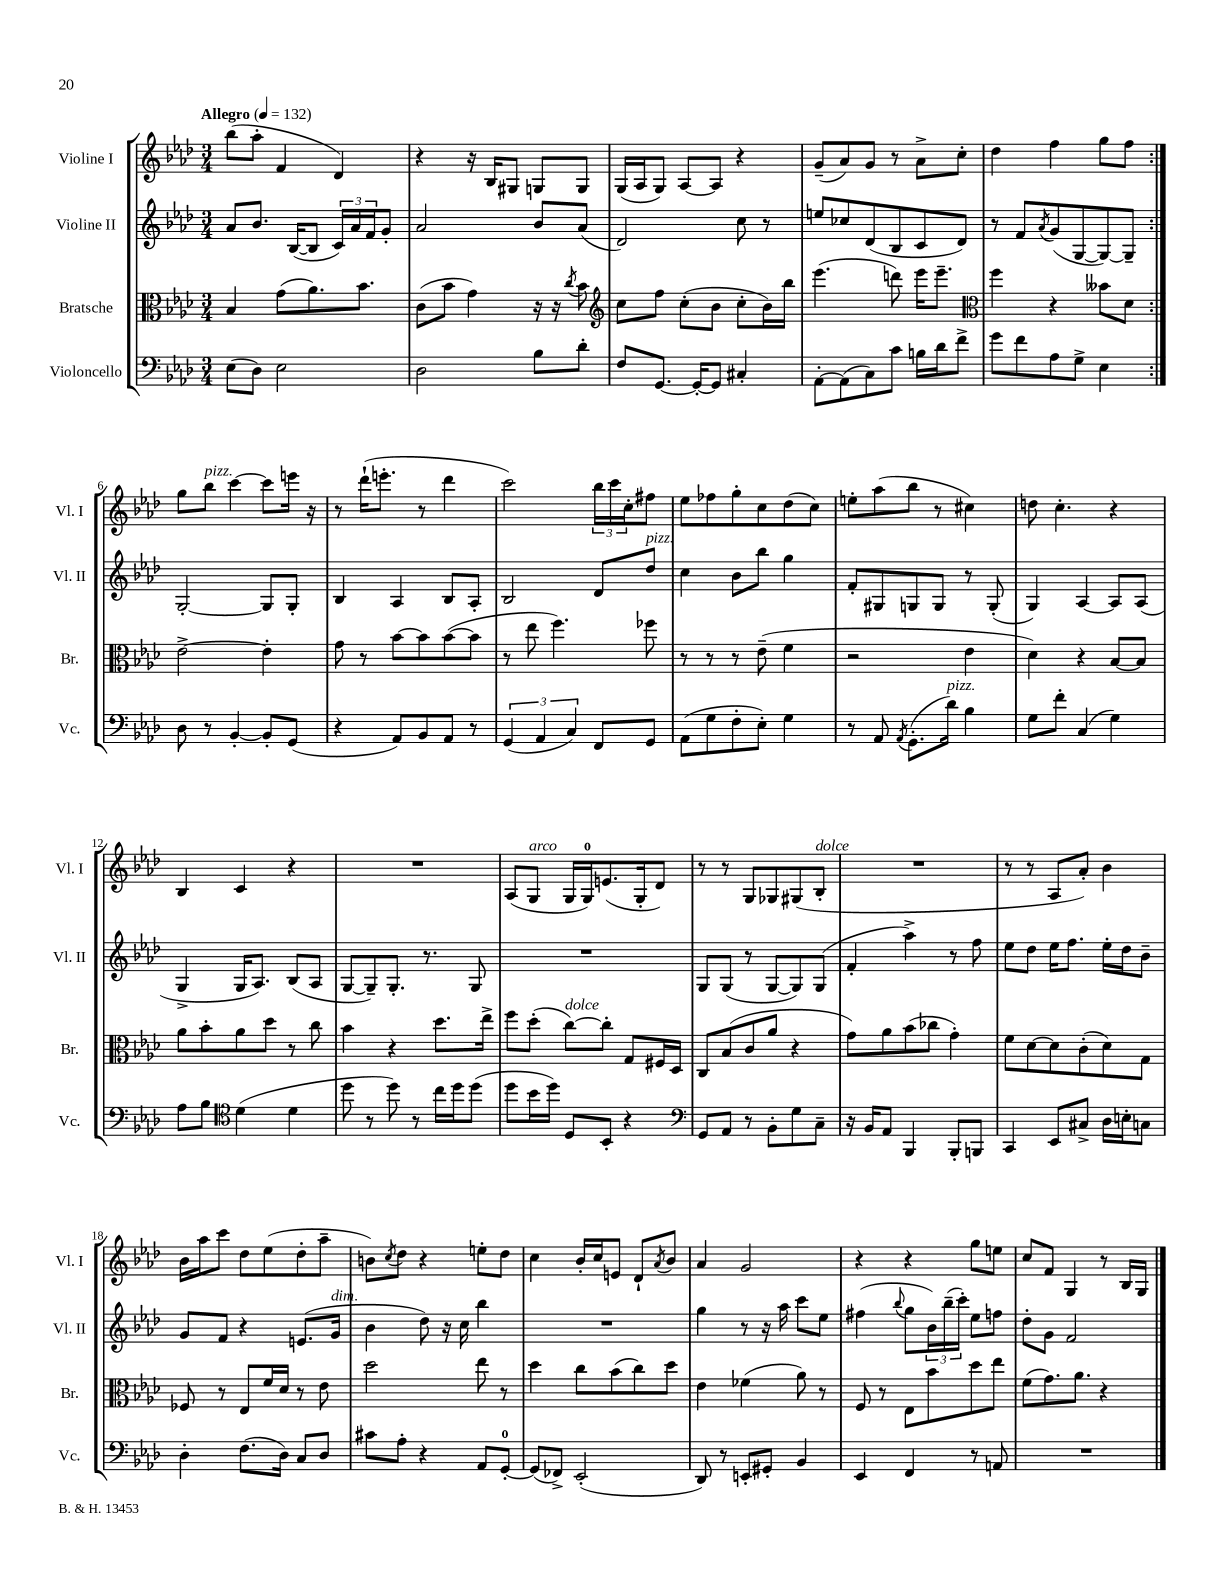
<<
\new StaffGroup <<
\new Staff = "s0" \with { instrumentName = "Violine I" shortInstrumentName = "Vl. I" } {
    \clef treble \key aes \major \numericTimeSignature \time 3/4 \tempo "Allegro" 4 = 132
    \repeat volta 2 { bes''8( aes''8-. f'4 des'4) |
    r4 r16 bes16 gis8 g8 g8 |
    g16( aes16 g8) aes8~ aes8 r4 |
    g'8--( aes'8) g'8 r8 aes'8-> c''8-. |
    des''4 f''4 g''8 f''8 | }
    g''8 bes''8^\markup { \italic "pizz." } c'''4~ c'''8 e'''16 r16 |
    r8 des'''16-!( e'''8.-. r8 des'''4 |
    c'''2) \tuplet 3/2 { bes''16 c'''16 c''16-. } fis''8 |
    ees''8 fes''8 g''8-. c''8 des''8( c''8) |
    e''8-. aes''8( bes''8 r8 cis''4) |
    d''8 c''4.-. r4 |
    bes4 c'4 r4 |
    R2. |
    aes8( g8^\markup { \italic "arco" } g16 g16-0) e'8.( g16-. des'8) |
    r8 r8 g8 ges8 gis8( bes8-.^\markup { \italic "dolce" } |
    R2. |
    r8 r8 aes8 aes'8-.) bes'4 |
    bes'16 aes''16 c'''8 des''8 ees''8( des''8-. aes''8-- |
    b'8) \acciaccatura { c''8 } des''8 r4 e''8-. des''8 |
    c''4 bes'16-. c''16 e'8 des'8-! \acciaccatura { aes'8 } bes'8 |
    aes'4 g'2 |
    r4 r4 g''8 e''8 |
    c''8 f'8 g4 r8 bes16 g16 \bar "|." |
}
\new Staff = "s1" \with { instrumentName = "Violine II" shortInstrumentName = "Vl. II" } {
    \clef treble \key aes \major \numericTimeSignature \time 3/4
    \repeat volta 2 { aes'8 bes'8. bes16~( bes8 \tuplet 3/2 { c'16) aes'16 f'16 } g'8-. |
    aes'2 bes'8 aes'8( |
    des'2) c''8 r8 |
    e''8 ces''8 des'8( bes8 c'8 des'8) |
    r8 f'8 \acciaccatura { aes'8 } g'8( g8~ g8~) g8-- | }
    g2~-. g8 g8-. |
    bes4 aes4 bes8 aes8-. |
    bes2 des'8 des''8^\markup { \italic "pizz." } |
    c''4 bes'8 bes''8 g''4 |
    f'8-. gis8 g8 g8 r8 g8-.( |
    g4) aes4~ aes8 aes8( |
    g4-> g16 aes8.) bes8( aes8 |
    g8~ g8--) g8.-. r8. g8 |
    R2. |
    g8 g8( r8 g8~ g8) g8( |
    f'4-. aes''4->) r8 f''8 |
    ees''8 des''8 ees''16 f''8. ees''16-. des''16 bes'8-- |
    g'8 f'8 r4 e'8.( g'16^\markup { \italic "dim." } |
    bes'4 des''8) r16 c''16 bes''4 |
    R2. |
    g''4 r8 r16 aes''16 c'''8 ees''8 |
    fis''4( \appoggiatura { bes''8 } g''8 \tuplet 3/2 { bes'16) bes''16--( c'''16-.) } ees''8 f''8 |
    des''8-. g'8 f'2 \bar "|." |
}
\new Staff = "s2" \with { instrumentName = "Bratsche" shortInstrumentName = "Br." } {
    \clef alto \key aes \major \numericTimeSignature \time 3/4
    \repeat volta 2 { bes4 g'8( aes'8.) bes'8. |
    c'8( bes'8 g'4) r16 r16 \acciaccatura { c''8 } bes'8 |
    \clef treble c''8 f''8 c''8-.( bes'8 c''8-. bes'16) bes''16 |
    ees'''4.( d'''8) ees'''16 ees'''8.-- |
    \clef alto f''4 r4 beses'8 des'8 | }
    ees'2~-> ees'4-. |
    g'8 r8 bes'8~ bes'8 bes'8~( bes'8 |
    r8 ees''8 f''4.) fes''8 |
    r8 r8 r8 ees'8--( f'4 |
    r2 ees'4 |
    des'4) r4 bes8~ bes8 |
    aes'8 bes'8-. aes'8 des''8 r8 c''8 |
    bes'4 r4 des''8. ees''16-> |
    f''8 des''8-.( c''8~^\markup { \italic "dolce" }) c''8-. g8 fis16 des16 |
    c8 bes8( c'8 aes'8 r4 |
    g'8) aes'8 bes'8( ces''8 g'4-.) |
    f'8 des'8~ des'8 c'8-.( des'8) g8 |
    fes8 r8 ees8 f'16 des'16 r8 ees'8 |
    des''2 ees''8 r8 |
    des''4 c''8 bes'8( c''8) des''8 |
    ees'4 fes'4( aes'8) r8 |
    f8 r8 ees8 bes'8 des''8 ees''8 |
    f'8( g'8.) aes'8. r4 \bar "|." |
}
\new Staff = "s3" \with { instrumentName = "Violoncello" shortInstrumentName = "Vc." } {
    \clef bass \key aes \major \numericTimeSignature \time 3/4
    \repeat volta 2 { ees8( des8) ees2 |
    des2 bes8 des'8-. |
    f8 g,8.~ g,16~-. g,8 cis4-. |
    aes,8~-. aes,8( c8) c'8 b16 des'16 f'8-> |
    g'8 f'8 aes8 g8-> ees4 | }
    des8 r8 bes,4~-. bes,8-. g,8( |
    r4 aes,8) bes,8 aes,8 r8 |
    \tuplet 3/2 { g,4( aes,4 c4) } f,8 g,8 |
    aes,8( g8 f8-. ees8-.) g4 |
    r8 aes,8 \acciaccatura { aes,8 } g,8.-.( des'16^\markup { \italic "pizz." }) bes4 |
    g8 f'8-. c4( g4) |
    aes8 bes8 \clef tenor des'4( des'4 |
    des''8 r8 des''8) r8 c''16 des''16 des''8( |
    des''8 bes'16 des''16) des8 bes,8-. r4 |
    \clef bass g,8 aes,8 r8 bes,8-. g8 c8-- |
    r16 bes,16 aes,8 bes,,4 bes,,8-. b,,8 |
    c,4 ees,8 cis8-> des16 e16-. c8 |
    des4-. f8.( des16) c8 des8 |
    cis'8 aes8-. r4 aes,8 g,8-0~-. |
    g,8( fes,8->) ees,2-.( |
    des,8) r8 e,8-. gis,8-. bes,4 |
    ees,4 f,4 r8 a,8 |
    R2. \bar "|." |
}
>>
>>
